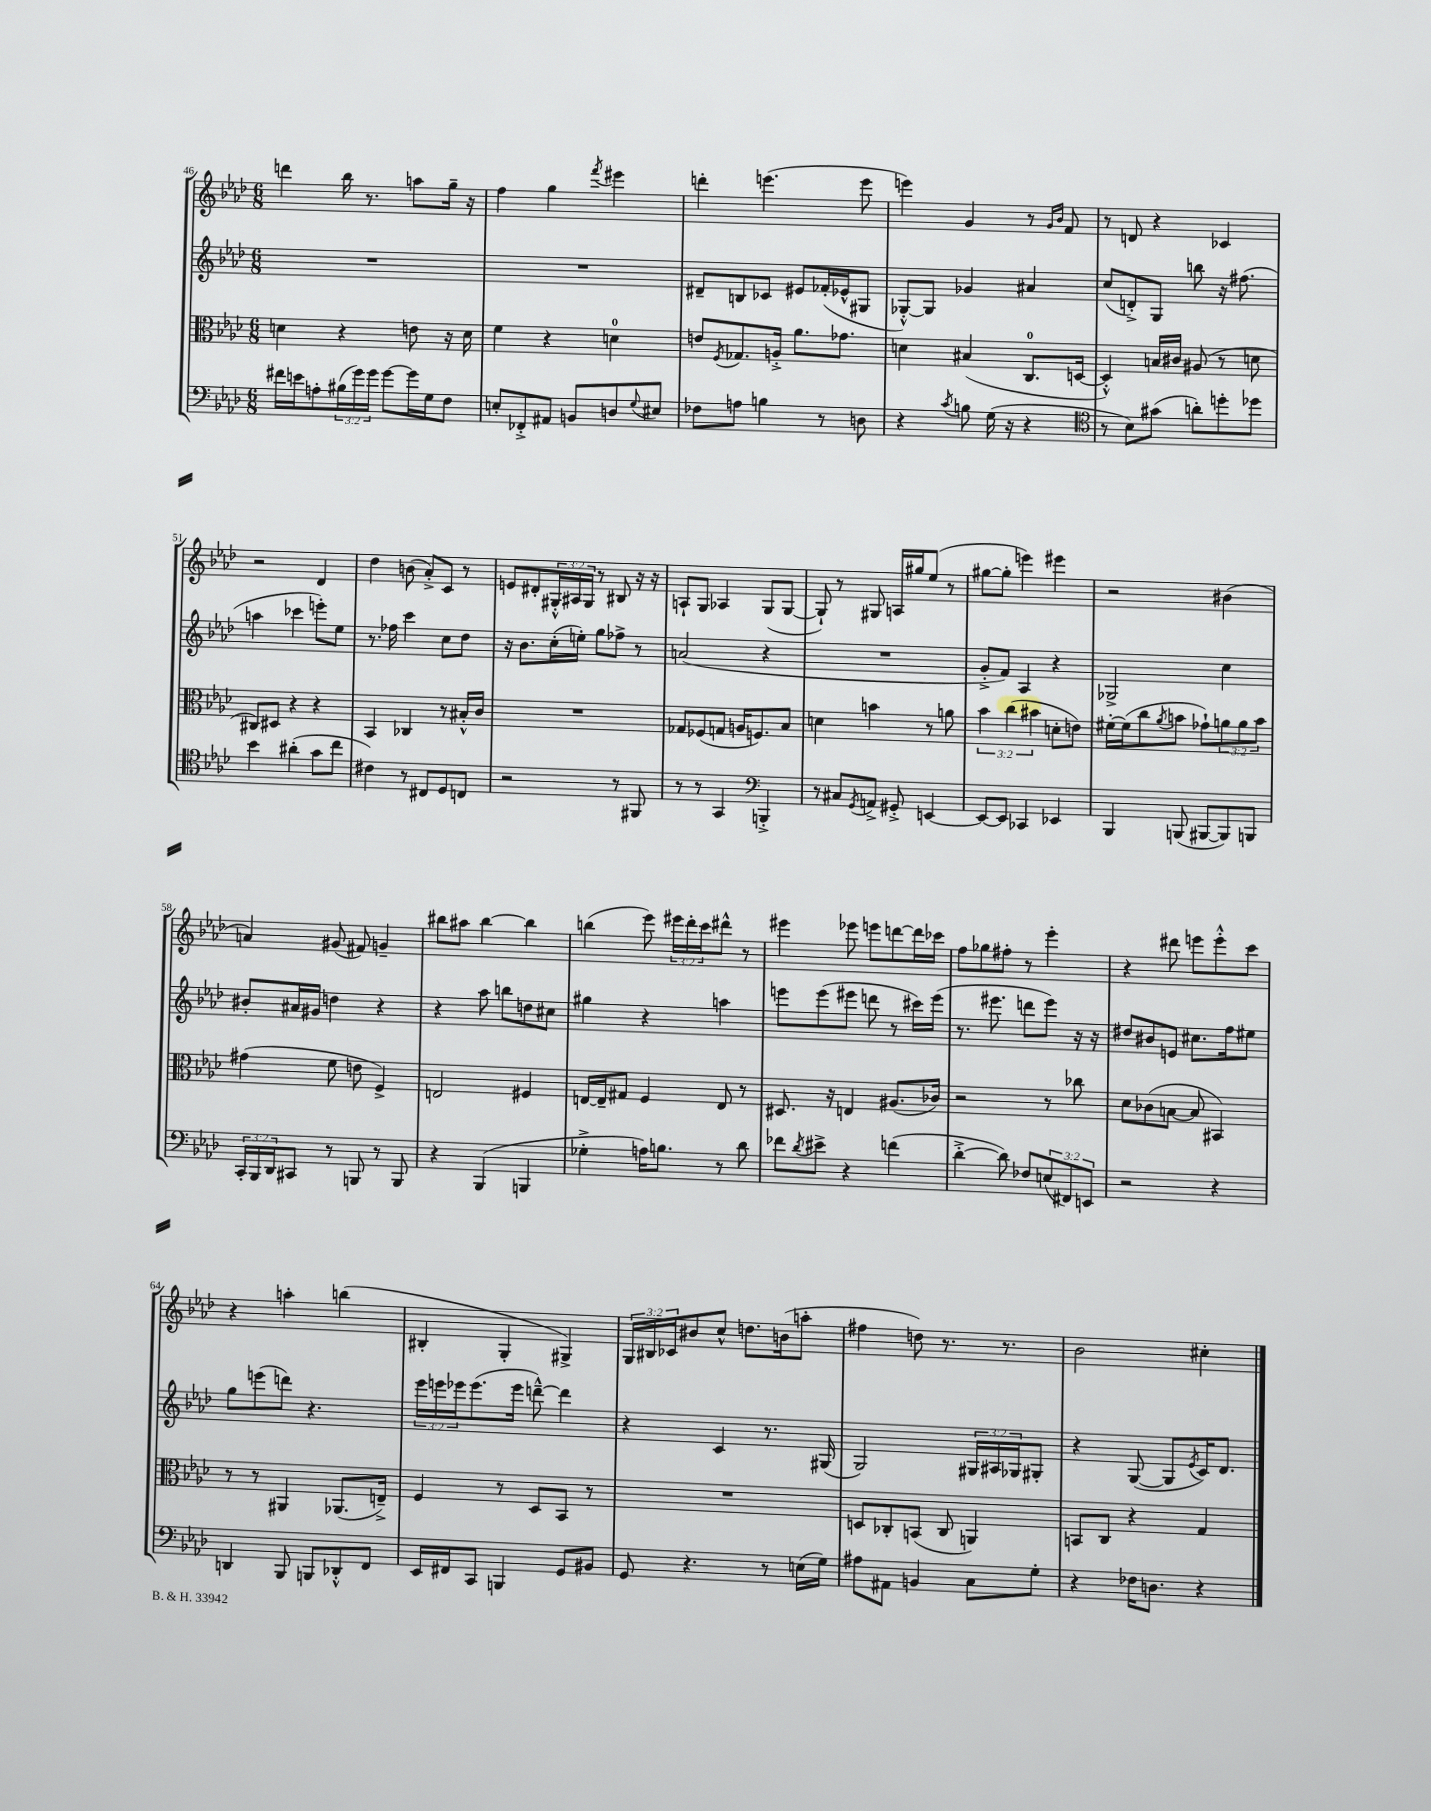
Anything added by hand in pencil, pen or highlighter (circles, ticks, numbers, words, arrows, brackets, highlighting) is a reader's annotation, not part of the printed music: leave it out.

**kern	**kern	**kern	**kern
*staff4	*staff3	*staff2	*staff1
*clefF4	*clefC3	*clefG2	*clefG2
*k[b-e-a-d-]	*k[b-e-a-d-]	*k[b-e-a-d-]	*k[b-e-a-d-]
*M6/8	*M6/8	*M6/8	*M6/8
16f#	4d	2.r	4ddd
16e	.	.	.
8A'	.	.	.
(24B#	4r	.	16bb-
24g)	.	.	.
.	.	.	8.r
24g	.	.	.
[8g	.	.	.
16g]	8e	.	8aa
16G	.	.	.
8F	16r	.	16gg~
.	16d	.	16r
=	=	=	=
8E'	4f	2.r	4ff
8FF-'^	.	.	.
8AA#	4r	.	4gg
8BB	.	.	.
.	.	.	8qfff
8D	4d	.	4eee#
8qqG	.	.	.
8E#	.	.	.
=	=	=	=
8F-	8e	8d#~	4ddd'
.	8qF	.	.
8A	8.G-	8B	.
4B	.	8c-	(4.eee
.	16A'^	.	.
.	8.a-	8e#	.
8r	.	(16f-'	.
.	8.g-	16e-^^	.
8D	.	8G#	8eee
=	=	=	=
4r	4d	[8G-'^^)	4eee)
.	.	8G-]	.
8qc	.	.	.
8B	(4B#	4g-	4g
(16G	.	.	.
16r	.	.	.
4r	8.C	4a#	8r
.	.	.	16qqg
.	.	.	16qqb-
.	.	.	8f
.	[16D	.	.
=	=	=	=
*clefC4	*	*	*
8r	4D'^^])	(8cc	8r
8B-)	.	8d'^)	8d
(8g#	16B	8G	4r
.	16c#	.	.
8a')	(8A#	8bb	.
8dd'	8r	16r	4c-
.	.	(8.ff#	.
8dd-	8d	.	.
=	=	=	=
4b-	8C#)	4aa	2r
.	8D#	.	.
(4a#'	4r	4ccc-	.
8g	4r	8eee')	4d-
8cc	.	8ee-	.
=	=	=	=
4c#)	4BB-	8.r	4dd-
.	.	16ff-	.
8r	4C-	4ccc	(8b
8C#	.	.	8a-'^)
8D-	8r	8cc	8c
8C	16B#'^^	8dd-	8r
.	16c	.	.
=	=	=	=
2r	2.r	16r	8e
.	.	8.b-	.
.	.	.	8d#'
.	.	(16cc'	24G#'^^
.	.	.	24A#
.	.	16ee')	.
.	.	.	24G#
.	.	8gg	8r
8r	.	8ff-^	8B#
8FF#	.	8r	16r
.	.	.	16r
=	=	=	=
8r	8G-	(2a	8A`
8r	(8F-	.	8G
4GG	8G	.	4A-
.	16A	.	.
.	8.F)	.	.
*clefF4	*	*	*
4BBB'^	.	4r	(8G
.	8B-	.	[8G
=	=	=	=
8r	4d	2.r	8G`])
8C#	.	.	8r
8qGG	.	.	.
8AA^	4b	.	8G#
8GG#'^	.	.	16A
.	.	.	16gg#
[4EE	8r	.	(8ee-
.	8a	.	8r
=	=	=	=
8EE_	6b-	8g'^	[8gg#
8EE]	.	8f)	8gg#']
.	(6cc	.	.
4CC-	.	4A-	4eee)
.	6b#	.	.
4EE-	8d'	4r	4eee#
.	8e)	.	.
=	=	=	=
4BBB-	[16f#'	2G-^	2r
.	(16f#]	.	.
.	8cc	.	.
.	8qa-	.	.
(8BBB	8b	.	.
[8BBB#	8g-`)	.	.
8BBB#])	12a	4cc	(4b#
.	12a	.	.
8BBB	.	.	.
.	12b	.	.
=	=	=	=
24CC'	(4g#	8b#'	4a)
24BBB-	.	.	.
24DD-	.	.	.
8CC#	.	16a#	.
.	.	16g#	.
8r	8f	4dd	(8g#
8BBB	8e	.	8f#)
8r	4F^)	4r	4g~
8BBB	.	.	.
=	=	=	=
4r	2E	4r	8bb#
.	.	.	8aa#
(4BBB-	.	8aa-	[4bb#
.	.	8bb	.
4BBB	4F#	8dd	4bb#]
.	.	8cc#	.
=	=	=	=
4G-'^	[16E	4gg#	(4bb
.	16E~]	.	.
.	8G#	.	.
16A)	4F	4r	8eee-)
8.B	.	.	.
.	.	.	24eee#
.	.	.	24ddd-'
.	.	.	24ccc
8r	8E	4aa	8ddd#^^
8d-	8r	.	8r
=	=	=	=
8f-	8.D#	8eee	4eee#
8qd-	.	.	.
8e#^	.	(8eee	.
.	16r	.	.
4r	4E	8eee#	8eee-
.	.	8ddd	8eee
(4f	(8.A#	8r	[8ddd
.	.	16ccc#)	16ddd]
.	16c-)	(16eee#	16ccc-
=	=	=	=
[4d-'^	2r	8.r	8ff
.	.	.	8gg-
.	.	8.eee#	.
8d-])	.	.	8ff#'
8F-	.	8ddd	8r
(12E	8r	8eee#)	4eee-'
12FF#)	.	.	.
.	8cc-	16r	.
12EE	.	.	.
.	.	16r	.
=	=	=	=
2r	8d-	8dd#	4r
.	(8c-	8b#	.
.	[8B	8e	8ddd#
.	8B]	8.cc#	8eee
4r	4BB#)	.	8eee'^^
.	.	16ff	.
.	.	8ee#	8ccc
=	=	=	=
4DD	8r	8gg	4r
.	8r	(8eee	.
8BBB-	4AA#	8ddd)	4aa'
8BBB	.	4.r	.
8DD-'^^	(8.AA-	.	(4bb
8FF	.	.	.
.	16E~^)	.	.
=	=	=	=
16EE-	4F	24eee-	4B#'
.	.	24eee	.
16FF#	.	.	.
.	.	24eee-	.
8CC	.	(8.eee-	.
4BBB	8r	.	4G'
.	.	16eee-	.
.	8D-	[8ddd~^^)	.
8GG	8BB-	4ddd]	4G#^)
8BB#	8r	.	.
=	=	=	=
8GG	2.r	4r	24G
.	.	.	24B#
.	.	.	24c-
4.r	.	.	8b#
.	.	4c	8cc^^
.	.	.	8.dd
8r	.	8.r	.
.	.	.	(16b
(16E	.	.	8aa'
16G)	.	(16G#	.
=	=	=	=
8A#	8D	2G)	4ff#
8AA#	8C-'	.	.
4BB	(8BB	.	8dd)
.	8C-	.	8.r
8C	4AA)	24G#	.
.	.	24A#	.
.	.	.	8.r
.	.	24G-	.
8G'	.	8G#'	.
=	=	=	=
4r	8BB	4r	2b-
.	8C	.	.
16F-	4r	([8G	.
8.D	.	.	.
.	.	8G]	.
.	.	8qe-	.
4r	4G	16c)	4cc#'
.	.	8.d-	.
==	==	==	==
*-	*-	*-	*-
